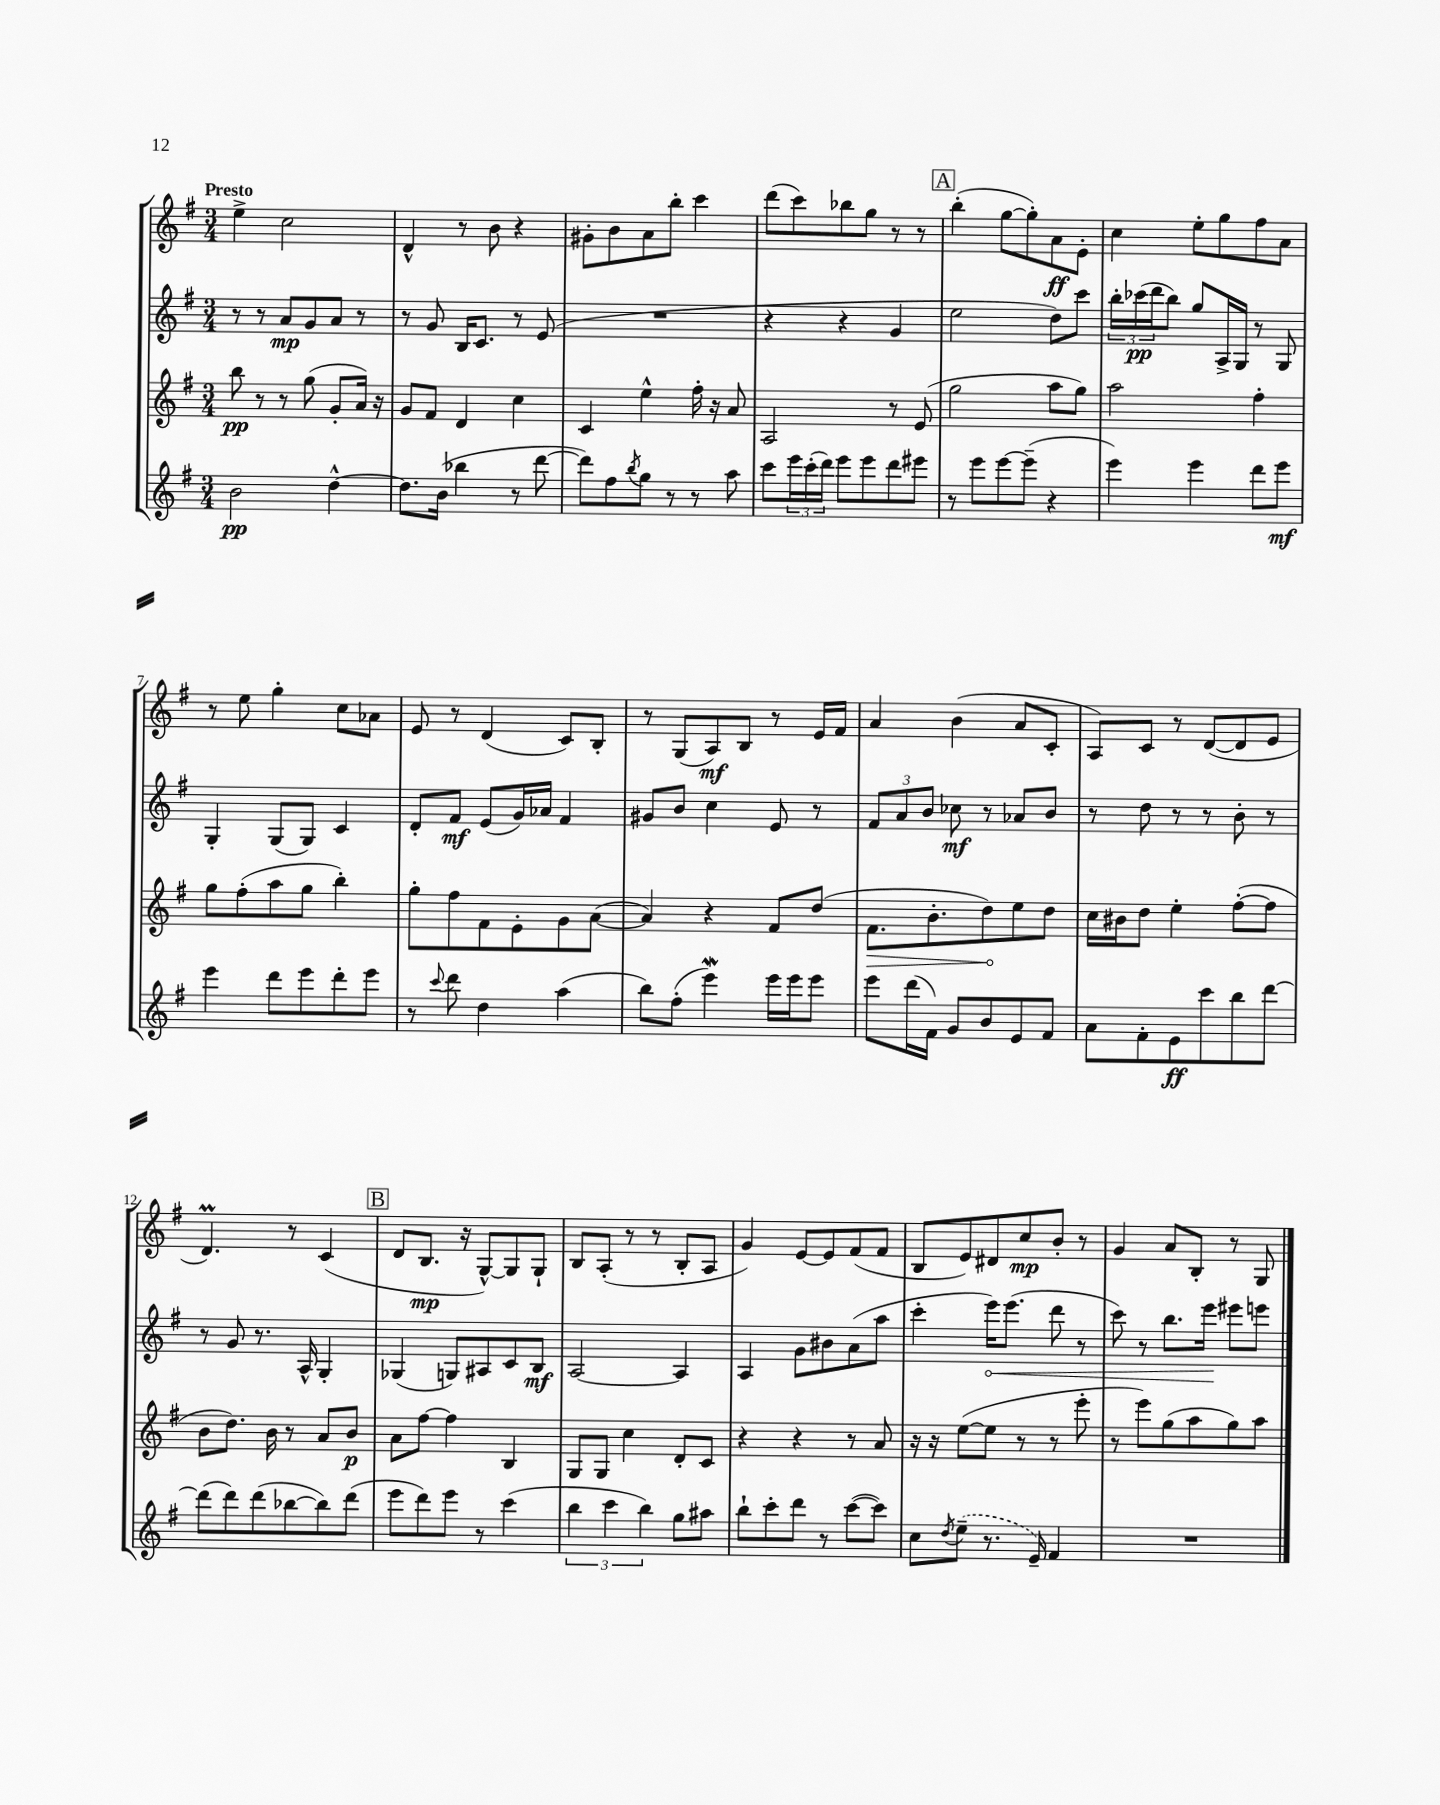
<<
\new StaffGroup <<
\new Staff = "s0" {
    \clef treble \key g \major \numericTimeSignature \time 3/4 \tempo "Presto"
    e''4-> c''2 |
    d'4-^ r8 b'8 r4 |
    gis'8-. b'8 a'8 b''8-. c'''4 |
    d'''8( c'''8) bes''8 g''8 r8 r8 |
    \mark \markup { \box "A" } b''4-.( g''8~ g''8-.) a'8\ff e'8-. |
    c''4 e''8-. g''8 fis''8 a'8 |
    r8 e''8 g''4-. c''8 aes'8 |
    e'8 r8 d'4( c'8) b8-. |
    r8 g8( a8\mf) b8 r8 e'16 fis'16 |
    a'4 b'4( a'8 c'8-. |
    a8) c'8 r8 d'8~( d'8 e'8 |
    d'4.\prall) r8 c'4( |
    \mark \markup { \box "B" } d'8 b8.\mp r16 g8~-^) g8 g8-! |
    b8 a8-.( r8 r8 b8-. a8 |
    g'4) e'8~ e'8 fis'8( fis'8 |
    b8 e'8) dis'8 c''8\mp b'8-. r8 |
    g'4 a'8 b8-. r8 g8 \bar "|." |
}
\new Staff = "s1" {
    \clef treble \key g \major \numericTimeSignature \time 3/4
    r8 r8 a'8\mp g'8 a'8 r8 |
    r8 g'8 b16 c'8. r8 e'8( |
    R2. |
    r4 r4 g'4 |
    \mark \markup { \box "A" } e''2 d''8) c'''8 |
    \tuplet 3/2 { b''16-. ces'''16\pp( d'''16 } b''8) g''8 a16-> g16 r8 g8 |
    g4-. g8( g8) c'4 |
    d'8-. fis'8\mf e'8( g'16) aes'16 fis'4 |
    gis'8 b'8 c''4 e'8 r8 |
    \tuplet 3/2 { fis'8 a'8 b'8 } ces''8\mf r8 aes'8 b'8 |
    r8 d''8 r8 r8 b'8-. r8 |
    r8 g'8 r8. a16-^ g4-. |
    \mark \markup { \box "B" } ges4( g8) ais8 c'8 b8\mf |
    a2~ a4 |
    a4 g'8 bis'8 a'8( a''8 |
    c'''4-. \once \override Hairpin.circled-tip = ##t e'''16\<) e'''8.( d'''8 r8 |
    c'''8) r8 b''8. e'''16\! eis'''8 e'''8 \bar "|." |
}
\new Staff = "s2" {
    \clef treble \key g \major \numericTimeSignature \time 3/4
    b''8\pp r8 r8 g''8( g'8-. a'16) r16 |
    g'8 fis'8 d'4 c''4 |
    c'4 e''4-^ fis''16-. r16 a'8 |
    a2 r8 e'8( |
    \mark \markup { \box "A" } g''2 a''8 g''8) |
    a''2 fis''4-. |
    g''8 fis''8-.( a''8 g''8 b''4-.) |
    g''8-. fis''8 fis'8 e'8-. g'8 a'8~( |
    a'4) r4 fis'8 d''8( |
    \once \override Hairpin.circled-tip = ##t fis'8.\> b'8.-. d''8\!) e''8 d''8 |
    c''16 bis'16 d''8 e''4-. fis''8~-.( fis''8 |
    b'8 d''8.) b'16 r8 a'8 b'8\p |
    \mark \markup { \box "B" } a'8 fis''8~ fis''4 b4 |
    g8 g8 c''4 d'8-. c'8 |
    r4 r4 r8 a'8 |
    r16 r16 e''8~( e''8 r8 r8 e'''8-. |
    r8 e'''8) g''8( a''8 g''8) a''8 \bar "|." |
}
\new Staff = "s3" {
    \clef treble \key g \major \numericTimeSignature \time 3/4
    b'2\pp d''4~-^ |
    d''8. b'16( bes''4 r8 d'''8~ |
    d'''8) fis''8 \acciaccatura { b''8 } g''8 r8 r8 a''8 |
    c'''8 \tuplet 3/2 { e'''16 c'''16-.( d'''16) } e'''8 e'''8 d'''8 eis'''8 |
    \mark \markup { \box "A" } r8 e'''8 e'''8~ e'''8--( r4 |
    e'''4) e'''4 d'''8 e'''8\mf |
    e'''4 d'''8 e'''8 d'''8-. e'''8 |
    r8 \appoggiatura { c'''8 } d'''8 d''4 a''4( |
    b''8) fis''8-.( e'''4\mordent) e'''16 e'''16 e'''8 |
    e'''8 d'''16( fis'16) g'8 b'8 e'8 fis'8 |
    a'8 fis'8-. e'8\ff c'''8 b''8 d'''8~ |
    d'''8( d'''8) d'''8( bes''8~ bes''8) d'''8( |
    \mark \markup { \box "B" } e'''8 d'''8) e'''8 r8 c'''4( |
    \tuplet 3/2 { b''4 c'''4 b''4) } g''8 ais''8 |
    b''8-! c'''8-. d'''8 r8 c'''8~( c'''8) |
    c''8 \acciaccatura { d''8 } \once \slurDashed e''8--( r8. e'16--) fis'4 |
    R2. \bar "|." |
}
>>
>>
